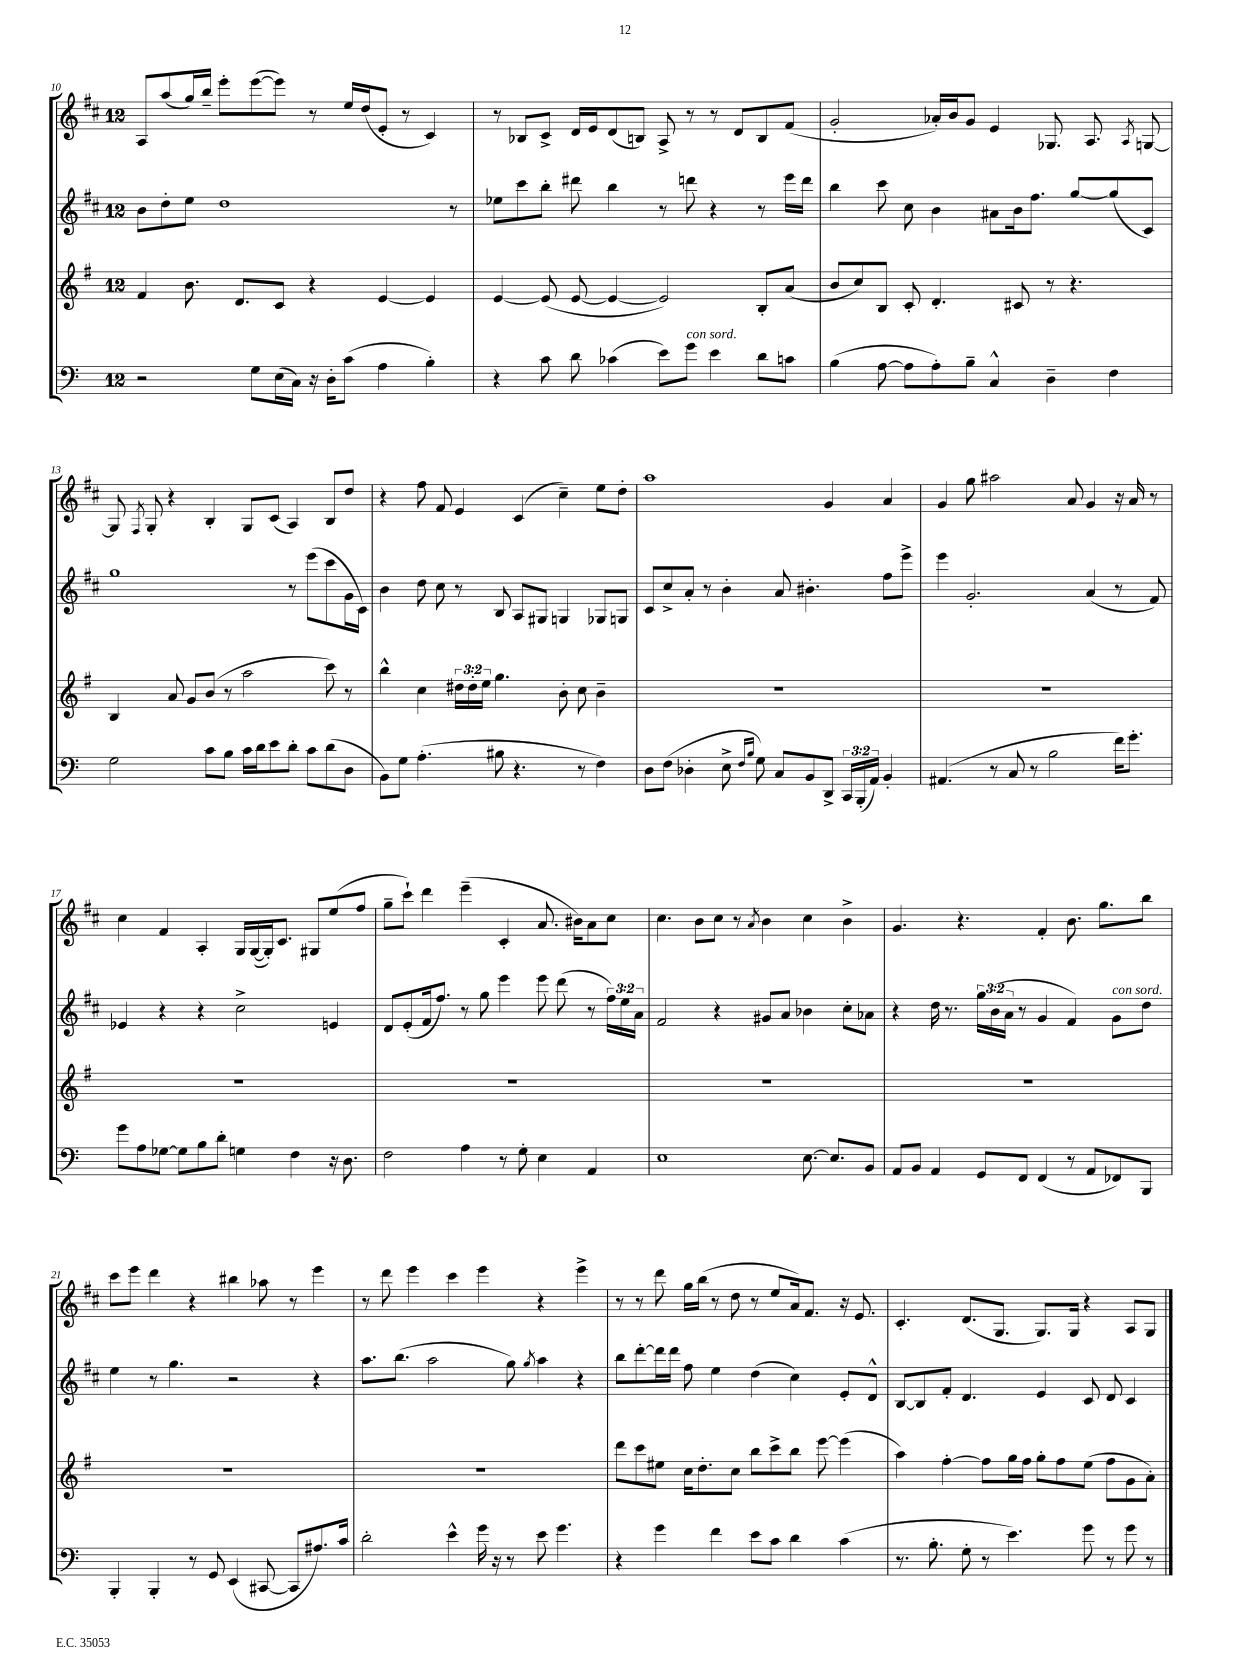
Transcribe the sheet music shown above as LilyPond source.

<<
\new StaffGroup <<
\new Staff = "s0" {
    \clef treble \key d \major \once \override Staff.TimeSignature.style = #'single-digit \time 12/8
    \autoBeamOff a8[ a''8( g''16) b''16]-- e'''8[-. e'''8~( e'''8]) r8 e''16[ d''16( e'8]-. r8 cis'4) |
    r8 bes8[ cis'8]-> d'16[ e'16 d'8( b8]) a8-> r8 r8 d'8[ b8 fis'8]( |
    g'2-. aes'16[-.) b'16 g'8] e'4 ges8. a8. \acciaccatura { a8 } g8~ |
    g8 \acciaccatura { fis8 } g8-. r4 b4-. g8[ cis'8]( a4) b8[ d''8] |
    r4 fis''8 fis'8 e'4 cis'4( cis''4--) e''8[ d''8]-. |
    a''1 g'4 a'4 |
    g'4 g''8 ais''2 a'8 g'4 r16 a'16 r8 |
    cis''4 fis'4 a4-. g16[ g16~( g16-.) cis'8.] gis8[ e''8( fis''8] |
    g''8[-- cis'''8]-!) d'''4 e'''4--( cis'4-. a'8. bis'16[) a'8 cis''8] |
    cis''4. b'8[ cis''8] r8 \acciaccatura { a'8 } b'4 cis''4 b'4-> |
    g'4. r4. fis'4-. b'8. g''8.[ b''8] |
    cis'''8[ e'''8] d'''4 r4 bis''4 aes''8 r8 e'''4 |
    r8 d'''8 e'''4 cis'''4 e'''4 r4 e'''4-> |
    r8 r8 d'''8 g''16[ b''16]( r8 d''8 r8 e''8[ a'16) fis'8.] r16 e'8. |
    cis'4.-. d'8.[( g8.] g8.[) g16] r4 a8[ g8] \bar "|." |
}
\new Staff = "s1" {
    \clef treble \key d \major \once \override Staff.TimeSignature.style = #'single-digit \time 12/8 \override Staff.TupletNumber.text = #tuplet-number::calc-fraction-text
    \autoBeamOff b'8[ d''8-. e''8] d''1 r8 |
    ees''8[ cis'''8 b''8]-. dis'''8 b''4 r8 d'''8 r4 r8 e'''16[ d'''16] |
    b''4 cis'''8 cis''8 b'4 ais'8[ b'16 fis''8.] g''8[~ g''8( cis'8]) |
    g''1 r8 e'''8[( cis'''8 g'16 cis'16]) |
    b'4 d''8 cis''8 r8 b8 a8[ gis8] g4 ges8[ g8] |
    cis'8[ cis''8-> a'8]-. r8 b'4-. a'8 bis'4.-. fis''8[ e'''8]-> |
    e'''4 g'2.-. a'4( r8 fis'8) |
    ees'4 r4 r4 cis''2-> e'4 |
    d'8[ e'8-.( fis'16 fis''8.]) r8 g''8 e'''4 e'''8 d'''8( r8 \tuplet 3/2 { fis''16[) e''16 a'16] } |
    fis'2 r4 gis'8[ a'8] bes'4 cis''8[-. aes'8] |
    r4 d''16 r8. \tuplet 3/2 { g''16[ b'16( a'16] } r8 g'4 fis'4) g'8[^\markup { \italic "con sord." } d''8] |
    e''4 r8 g''4. r2 r4 |
    a''8.[ b''8.]( a''2 g''8) \acciaccatura { g''8 } a''4 r4 |
    b''8[ d'''8~-. d'''16 d'''16] fis''8 e''4 d''4( cis''4) e'8[-. d'8]-^ |
    b8[~ b8 fis'8]-. d'4. e'4 cis'8 d'8 cis'4 \bar "|." |
}
\new Staff = "s2" {
    \clef treble \key g \major \once \override Staff.TimeSignature.style = #'single-digit \time 12/8 \override Staff.TupletNumber.text = #tuplet-number::calc-fraction-text
    \autoBeamOff fis'4 b'8. d'8.[ c'8] r4 e'4~ e'4 |
    e'4~ e'8( e'8~ e'4~ e'2) b8[-. a'8]( |
    b'8[ c''8) b8] c'8-. d'4.-. cis'8 r8 r4. |
    b4 a'8 g'8[ b'8]( r8 a''2 c'''8) r8 |
    b''4-^ c''4 \tuplet 3/2 { dis''16[ dis''16-. e''16] } g''4. b'8-. c''8 b'4-- |
    R1. |
    R1. |
    R1. |
    R1. |
    R1. |
    R1. |
    R1. |
    R1. |
    d'''8[ c'''8 eis''8] c''16[ d''8.-. c''8] b''8[ c'''8-> b''8] e'''8~ e'''4( |
    a''4) fis''4~-. fis''8[ g''16 fis''16] g''8[-. fis''8 e''8]( fis''8[ g'8 a'8]-.) \bar "|." |
}
\new Staff = "s3" {
    \clef bass \key c \major \once \override Staff.TimeSignature.style = #'single-digit \time 12/8 \override Staff.TupletNumber.text = #tuplet-number::calc-fraction-text
    \autoBeamOff r2 g8[ e16( c16]) r16 d16[-. c'8]( a4 b4-.) |
    r4 c'8 d'8 ces'4( e'8[) g'8]^\markup { \italic "con sord." } e'4 d'8[ c'8] |
    b4( a8~ a8[ a8-.) b8]-- c4-^ d4-- f4 |
    g2 c'8[ b8] c'16[ d'16 e'8 d'8]-. c'8[ d'8( d8] |
    b,8[) g8] a4.-.( bis8 r4. r8 f4) |
    d8[ f8]( des4-. e8-> \grace { f16[ b16] } g8) c8[ b,8 d,8]-> \tuplet 3/2 { c,16[ b,,16-.( a,16]) } b,4-. |
    ais,4.( r8 c8 r8 b2 f'16[) g'8.]-. |
    g'8[ a8 ges8]~ ges8[ b8 d'8]-. g4 f4 r16 d8. |
    f2 a4 r8 g8-. e4 a,4 |
    e1 e8.~ e8.[ b,8] |
    a,8[ b,8] a,4 g,8[ f,8] f,4( r8 a,8[ fes,8) b,,8] |
    b,,4-. b,,4-. r8 g,8 e,4( cis,8~ cis,8[ ais8.) c'16] |
    d'2-. e'4-^ g'16 r16 r8 e'8 g'4. |
    r4 g'4 f'4 e'8[ c'8] d'4 c'4( |
    r8. b8.-. g8-. r8 e'4.) g'8 r8 g'8 r8 \bar "|." |
}
>>
>>
\layout { \context { \Score currentBarNumber = #10 } }
